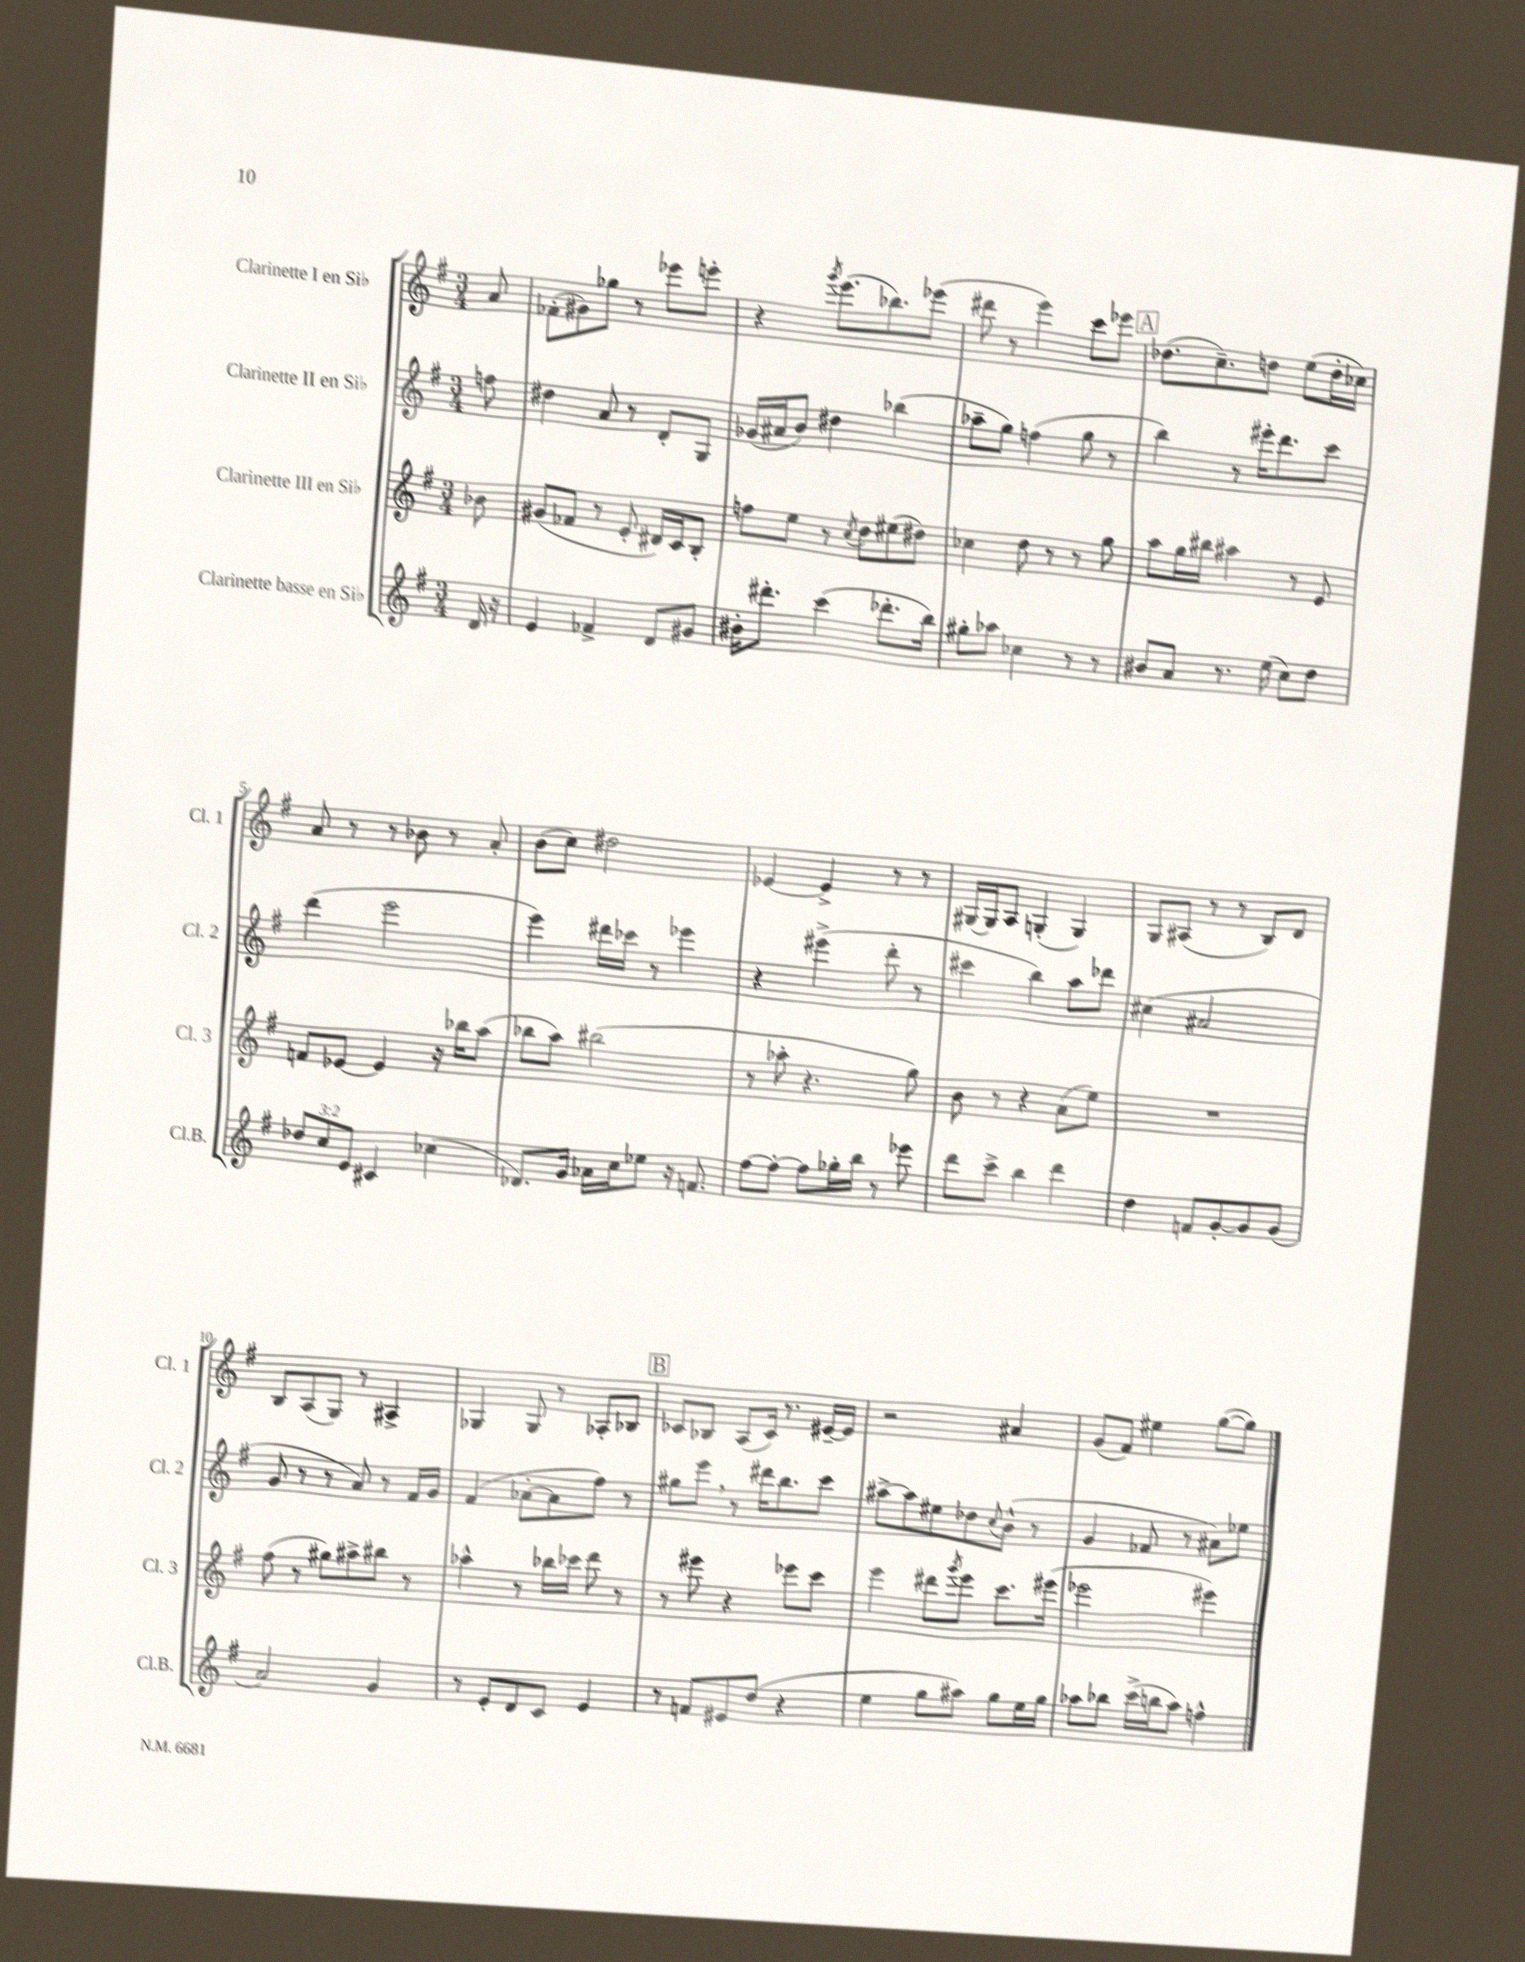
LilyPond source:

<<
\new StaffGroup <<
\new Staff = "s0" \with { instrumentName = "Clarinette I en Sib" shortInstrumentName = "Cl. 1" } {
    \clef treble \key g \major \numericTimeSignature \time 3/4 \partial 8
    a'8 |
    fes'8-.( gis'8) ges''8 r8 ees'''8 e'''8-. |
    r4 \acciaccatura { g'''8 } e'''8.( bes''8.) ees'''8( |
    dis'''8 r8 e'''4) c'''8 ees'''8 |
    \mark \markup { \box "A" } des''8.( c''8.--) d''8 e''8( d''16-. ces''16) |
    a'8 r8 r8 bes'8 r8 a'8-. |
    b'8( c''8) dis''2 |
    ees'4~ ees'4-> r8 r8 |
    gis16~ gis16 a8 g4-.( g4) |
    g8 ais8( r8 r8 b8) d'8 |
    b8 a8( g8) r8 ais4-> |
    ges4 ges8 r8 aes8-. bes8 |
    \mark \markup { \box "B" } ces'8 bes8 a8( ces'16) r8. eis'16~-- eis'16 |
    r2 ais'4 |
    g'8( fis'8) eis''4 g''8~( g''8) \bar "|." |
}
\new Staff = "s1" \with { instrumentName = "Clarinette II en Sib" shortInstrumentName = "Cl. 2" } {
    \clef treble \key g \major \numericTimeSignature \time 3/4 \partial 8
    f''8 |
    dis''4 a'8 r8 d'8-. g8 |
    ges'16( ais'16 b'8) dis''4 bes''4( |
    aes''8-- g''8) f''4( g''8 r8 |
    \mark \markup { \box "A" } b''4) r8 eis'''16-. d'''8. c'''8 |
    d'''4( e'''2 |
    e'''4) dis'''16 ces'''16 r8 ees'''4 |
    r4 eis'''4->( d'''8-. r8 |
    cis'''4 b''4) a''8 des'''8 |
    cis''4( ais'2 |
    g'8 r8 r8 a'8) r8 fis'16 g'16 |
    fis'4( aes'8~-. aes'8 fis''8) r8 |
    \mark \markup { \box "B" } gis''8 e'''8 \breathe r8 dis'''16 b''8. c'''8 |
    ais''8~-> ais''8 eis''8 des''8 \appoggiatura { c''8 } b'8-^( r8 |
    g'4 fes'8 r8 ais'8) ees''8 \bar "|." |
}
\new Staff = "s2" \with { instrumentName = "Clarinette III en Sib" shortInstrumentName = "Cl. 3" } {
    \clef treble \key g \major \numericTimeSignature \time 3/4 \partial 8
    bes'8 |
    gis'8( fes'8 r8 e'8-. dis'16) c'16 b8-. |
    f''8 e''8 r8 \acciaccatura { c''8 } d''8 eis''8( dis''8) |
    ces''4 d''8 r8 r8 g''8 |
    \mark \markup { \box "A" } a''8 g''16 bis''16 ais''4 r8 e'8 |
    f'8 ees'8~ ees'4 r16 bes''16 a''8( |
    bes''8 a''8) bis''2( |
    r8 aes''8-. r4. g''8) |
    b'8 r8 r4 a'8( e''8) |
    R2. |
    fis''8( r8 gis''8) ais''8-> bis''8 r8 |
    aes''4-^ r8 bes''16 ces'''16 d'''8 r8 |
    \mark \markup { \box "B" } r8 eis'''8 r4 ees'''8 c'''8 |
    e'''4 dis'''8 \acciaccatura { g'''8 } e'''8 c'''8. eis'''16( |
    ees'''2 eis'''4) \bar "|." |
}
\new Staff = "s3" \with { instrumentName = "Clarinette basse en Sib" shortInstrumentName = "Cl.B." } {
    \clef treble \key g \major \numericTimeSignature \time 3/4 \override Staff.TupletNumber.text = #tuplet-number::calc-fraction-text \partial 8
    d'16 r16 |
    e'4 fes'4-> d'8 gis'8 |
    bis'16-. dis'''8.-. c'''4( des'''8.-. b''16) |
    gis''8-. aes''8 ces''4 r8 r8 |
    \mark \markup { \box "A" } bis'8 a'8 r8. e''16( c''8) d''8 |
    \tuplet 3/2 { des''8 c''8 e'8 } cis'4 ces''4( |
    des'8.) g'16 aes'16 c''16 ees''8 r16 f'8. |
    fis''8~ fis''8~-. fis''8 ges''16-. b''16 r8 ees'''8 |
    d'''8 c'''8-> b''4 d'''4 |
    d''4 f'8 g'8~-. g'8 g'8( |
    a'2) g'4 |
    r8 e'8-. d'8 c'8 e'4 |
    \mark \markup { \box "B" } r8 f'8 eis'8 d''8( r4 |
    e''4 g''8 ais''8) g''8 e''16 g''16 |
    aes''8 bes''8 c'''16->( b''16 aes''8) f''4-^ \bar "|." |
}
>>
>>
